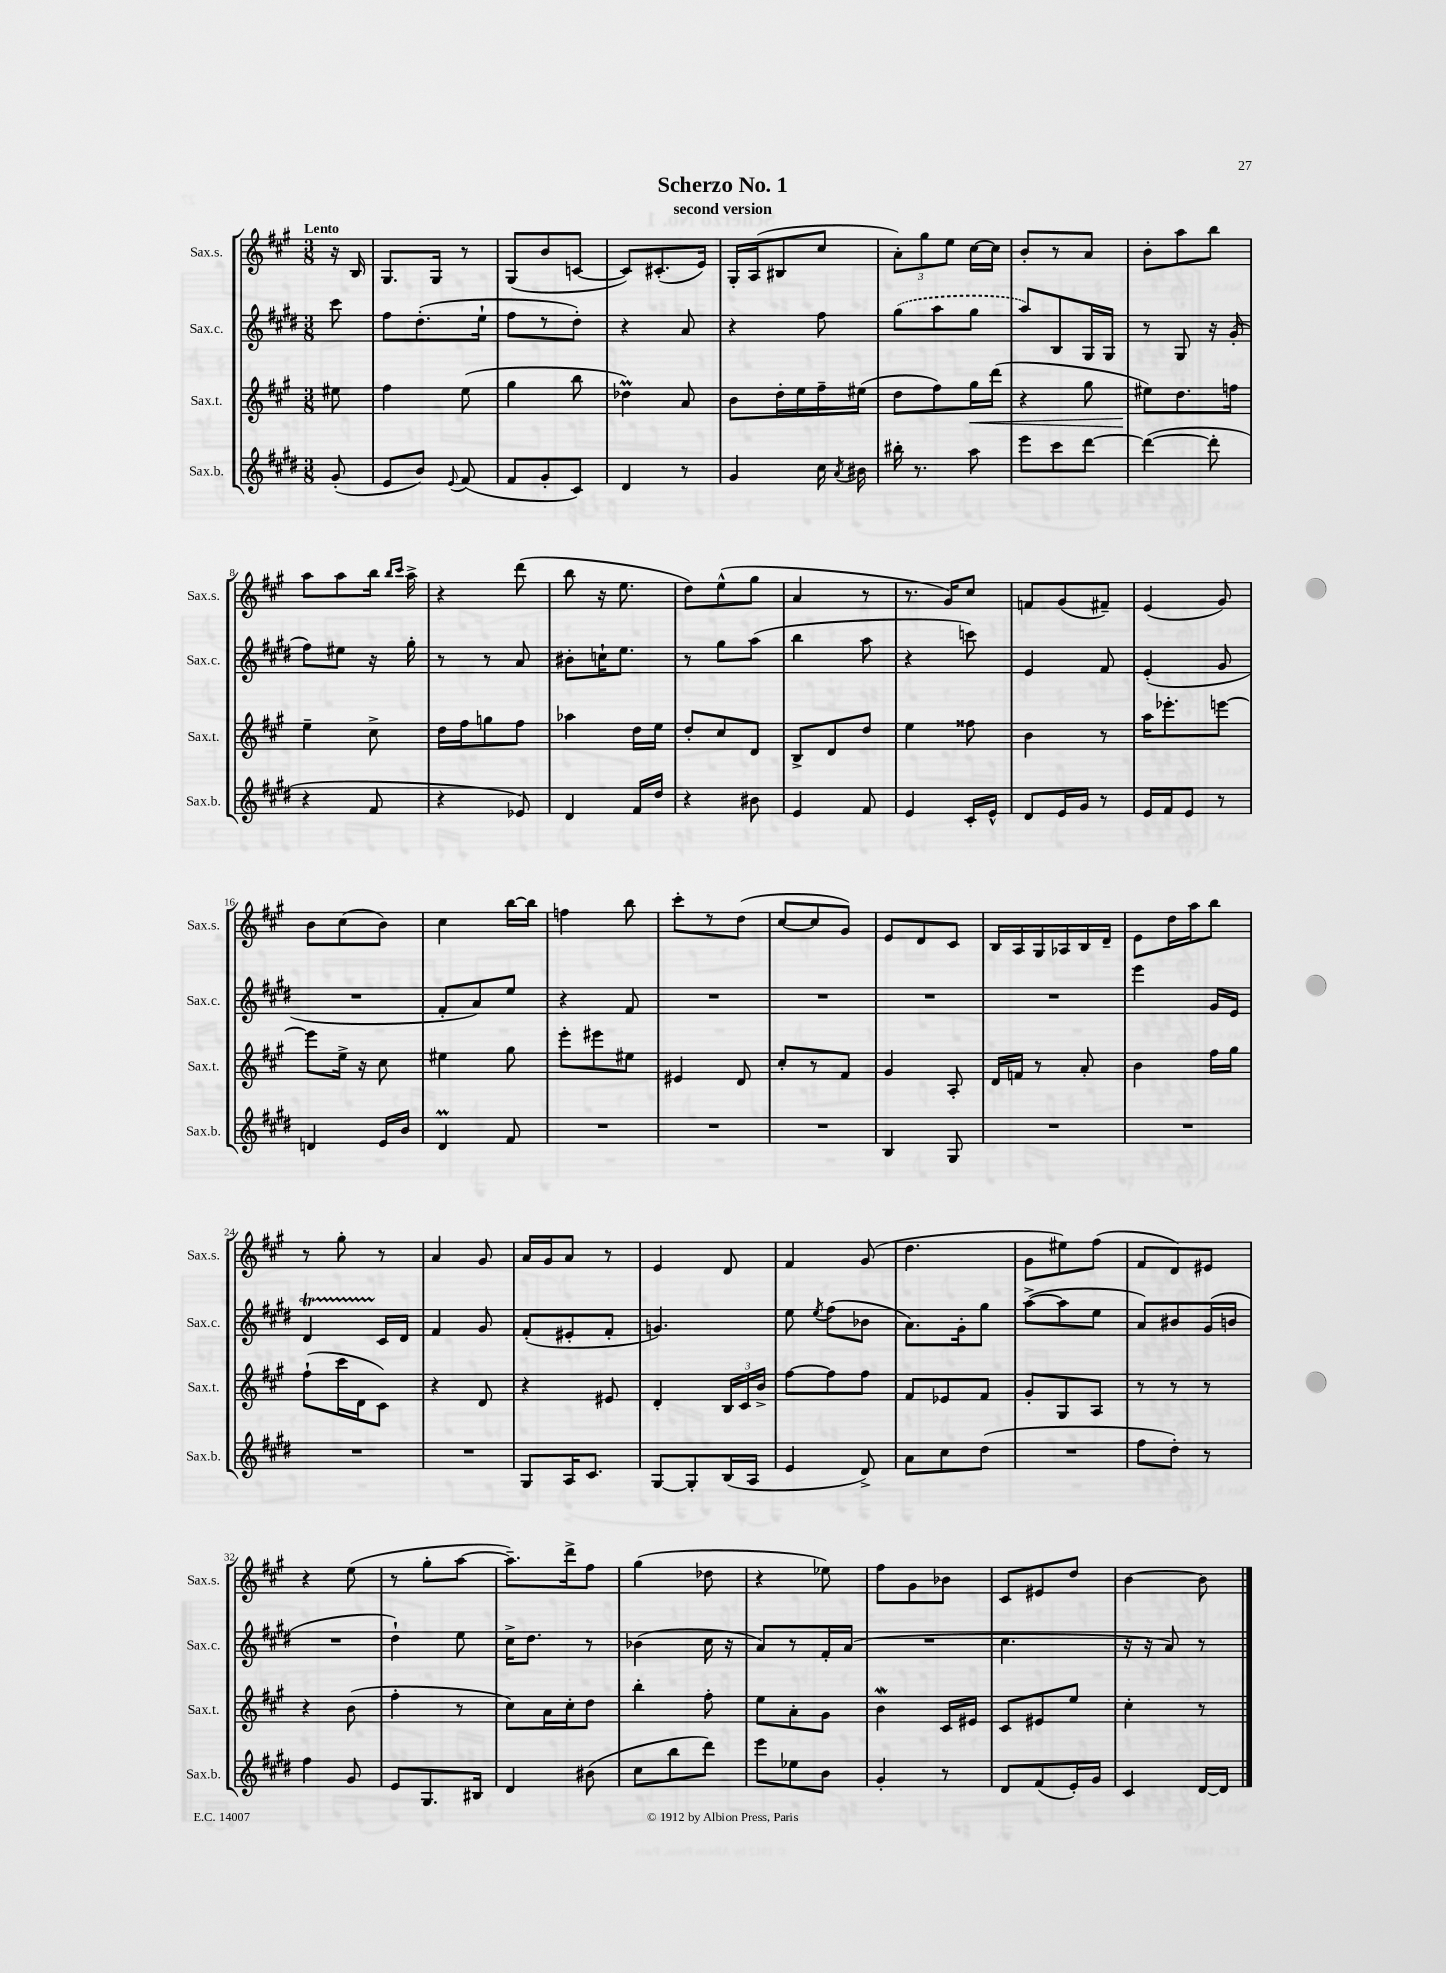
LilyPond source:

\header { title = "Scherzo No. 1" subtitle = "second version" }
<<
\new StaffGroup <<
\new Staff = "s0" \with { instrumentName = "Sax.s." shortInstrumentName = "Sax.s." } {
    \clef treble \key a \major \numericTimeSignature \time 3/8 \partial 8 \tempo "Lento"
    \autoBeamOff r16 b16 |
    gis8.[ gis16] r8 |
    gis8[( b'8 c'8]~ |
    c'8[) cis'8.-.( e'16]) |
    gis16[-. a16( bis8 cis''8] |
    \tuplet 3/2 { a'8[-.) gis''8 e''8] } cis''16[~ cis''16] |
    b'8[-. r8 a'8] |
    b'8[-. a''8 b''8] |
    a''8[ a''8 b''16] \grace { b''16[ cis'''16] } a''16-> |
    r4 d'''8( |
    b''8 r16 e''8. |
    d''8[) e''8-^( gis''8] |
    a'4 r8 |
    r8. gis'16[) cis''8] |
    f'8[ gis'8( fis'8]--) |
    e'4( gis'8) |
    b'8[ cis''8( b'8]) |
    cis''4 b''16[~ b''16] |
    f''4 b''8 |
    cis'''8[-. r8 d''8]( |
    cis''8[~ cis''8 gis'8]) |
    e'8[ d'8 cis'8] |
    b16[ a16 gis16 aes16 b16 d'16]-- |
    e'8[ d''16 a''16 b''8] |
    r8 gis''8-. r8 |
    a'4 gis'8 |
    a'16[ gis'16 a'8] r8 |
    e'4 d'8 |
    fis'4 gis'8( |
    d''4. |
    gis'8[ eis''8) fis''8]( |
    fis'8[ d'8) eis'8] |
    r4 e''8( |
    r8 gis''8[-. a''8]~ |
    a''8.[--) d'''16-> fis''8] |
    gis''4( des''8 |
    r4 ees''8) |
    fis''8[ gis'8 bes'8] |
    cis'8[ eis'8 d''8] |
    b'4~ b'8 \bar "|." |
}
\new Staff = "s1" \with { instrumentName = "Sax.c." shortInstrumentName = "Sax.c." } {
    \clef treble \key e \major \numericTimeSignature \time 3/8 \partial 8
    \autoBeamOff cis'''8 |
    fis''8[ dis''8.-.( e''16]-! |
    fis''8[ r8 dis''8]-.) |
    r4 a'8 |
    r4 fis''8 |
    \once \slurDashed gis''8[( a''8 gis''8] |
    a''8[) b8 gis16 gis16] |
    r8 gis8 r16 gis'16-.( |
    fis''8[) eis''8] r16 gis''16-. |
    r8 r8 a'8 |
    bis'8[-. c''16-! e''8.] |
    r8 gis''8[ a''8]( |
    b''4 a''8 |
    r4 c'''8) |
    e'4 fis'8 |
    e'4-.( gis'8 |
    R4. |
    fis'8[-. a'8) e''8] |
    r4 fis'8 |
    R4. |
    R4. |
    R4. |
    R4. |
    e'''4 gis'16[ e'16] |
    dis'4\startTrillSpan cis'16[\stopTrillSpan dis'16] |
    fis'4 gis'8 |
    fis'8[-.( eis'8-. fis'8]-. |
    g'4.) |
    e''8 \acciaccatura { e''8 } fis''8[( bes'8] |
    a'8.[) gis'16-. gis''8] |
    a''8[~->( a''8 e''8] |
    a'8[) bis'8 gis'16( b'16] |
    R4. |
    dis''4-!) e''8 |
    cis''16[-> dis''8.] r8 |
    bes'4( cis''16 r16 |
    a'8[) r8 fis'16-. a'16]( |
    R4. |
    cis''4. |
    r16 r16 a'8) r8 \bar "|." |
}
\new Staff = "s2" \with { instrumentName = "Sax.t." shortInstrumentName = "Sax.t." } {
    \clef treble \key a \major \numericTimeSignature \time 3/8 \partial 8
    \autoBeamOff eis''8 |
    fis''4 e''8( |
    gis''4 b''8 |
    des''4\prall) a'8 |
    b'8[ d''16-. e''16 fis''16-- eis''16]( |
    d''8[ fis''8) gis''16\< d'''16]( |
    r4 gis''8 |
    eis''8[\!) d''8. f''16] |
    e''4-- cis''8-> |
    d''16[ fis''16 g''8 fis''8] |
    aes''4 d''16[ e''16] |
    d''8[-. cis''8 d'8] |
    b8[-> d'8 d''8] |
    e''4 fisis''8 |
    b'4 r8 |
    a''16[ ees'''8.-. e'''8]~ |
    e'''8[ e''16]-> r16 cis''8 |
    eis''4 gis''8 |
    e'''8[-. eis'''8 eis''8] |
    eis'4 d'8 |
    cis''8[-. r8 fis'8] |
    gis'4 a8-. |
    d'16[ f'16] r8 a'8-. |
    b'4 fis''16[ gis''16] |
    fis''8[-!( cis'''16 d'16 cis'8]) |
    r4 d'8 |
    r4 eis'8 |
    d'4-. \tuplet 3/2 { b16[ cis'16 b'16]-> } |
    fis''8[~ fis''8 fis''8] |
    fis'8[ ees'8 fis'8] |
    gis'8[-. gis8 a8] |
    r8 r8 r8 |
    r4 b'8( |
    fis''4-. r8 |
    cis''8[) a'16 cis''16-. d''8] |
    b''4-. fis''8-. |
    e''8[ a'8-. gis'8] |
    b'4\mordent cis'16[ eis'16] |
    cis'8[ eis'8 e''8] |
    cis''4-. r8 \bar "|." |
}
\new Staff = "s3" \with { instrumentName = "Sax.b." shortInstrumentName = "Sax.b." } {
    \clef treble \key e \major \numericTimeSignature \time 3/8 \partial 8
    \autoBeamOff gis'8-.( |
    e'8[ b'8]) \appoggiatura { e'8 } fis'8( |
    fis'8[ gis'8-. cis'8]) |
    dis'4 r8 |
    gis'4 cis''16 \acciaccatura { a'8 } bis'16 |
    bis''16-. r8. a''8 |
    e'''8[ cis'''8 dis'''8]~ |
    dis'''4~( dis'''8-. |
    r4 fis'8 |
    r4 ees'8) |
    dis'4 fis'16[ dis''16] |
    r4 bis'8 |
    e'4 fis'8 |
    e'4 cis'16[-. e'16]-^ |
    dis'8[ e'16 gis'16] r8 |
    e'16[ fis'16 e'8] r8 |
    d'4 e'16[ b'16] |
    dis'4\prall fis'8 |
    R4. |
    R4. |
    R4. |
    b4 gis8 |
    R4. |
    R4. |
    R4. |
    R4. |
    gis8[ a16 cis'8.] |
    gis8[~ gis8-. b16( a16] |
    e'4 dis'8->) |
    a'8[ cis''8 dis''8]( |
    R4. |
    fis''8[ dis''8]-.) r8 |
    fis''4 gis'8 |
    e'8[ gis8. bis16] |
    dis'4 bis'8( |
    cis''8[ b''8 dis'''8]) |
    e'''8[ ees''8 b'8] |
    gis'4-. r8 |
    dis'8[ fis'8( e'16-.) gis'16] |
    cis'4 dis'16[~ dis'16] \bar "|." |
}
>>
>>
